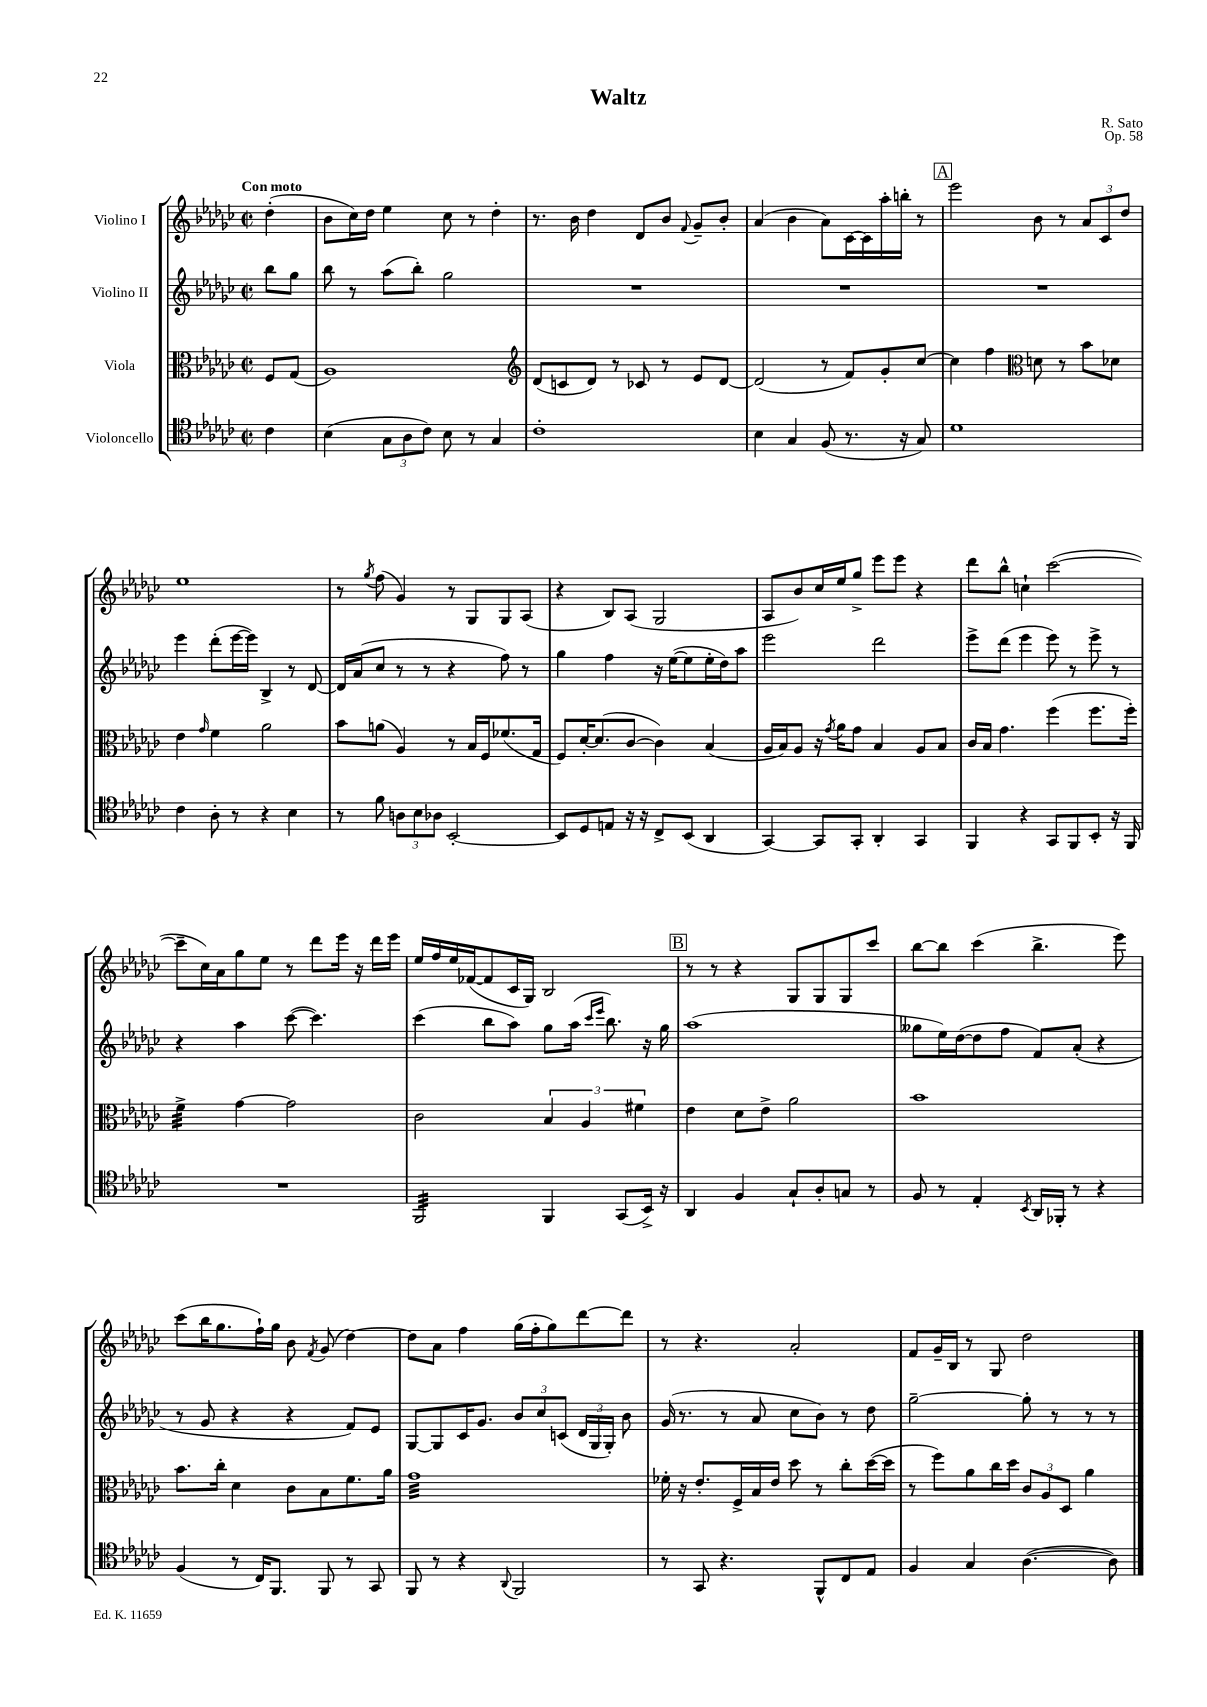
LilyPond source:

\header { title = "Waltz" composer = "R. Sato" opus = "Op. 58" }
<<
\new StaffGroup <<
\new Staff = "s0" \with { instrumentName = "Violino I" } {
    \clef treble \key ges \major \defaultTimeSignature \time 2/2 \partial 4 \tempo "Con moto"
    \autoBeamOff des''4-.( |
    bes'8[ ces''16) des''16] ees''4 ces''8 r8 des''4-. |
    r8. bes'16 des''4 des'8[ bes'8] \appoggiatura { f'8 } ges'8[-- bes'8]-. |
    aes'4( bes'4 aes'8[) ces'16~ ces'16 aes''16-. b''16]-. r8 |
    \mark \markup { \box "A" } ees'''2 bes'8 r8 \tuplet 3/2 { aes'8[ ces'8 des''8] } |
    ees''1 |
    r8 \acciaccatura { ges''8 } f''8( ges'4) r8 ges8[ ges8 aes8]( |
    r4 bes8[) aes8]( ges2 |
    aes8[ bes'8) ces''16 ees''16 ges''8]-> ees'''8[ ees'''8] r4 |
    des'''8[ bes''8]-^ c''4-! ces'''2~( |
    ces'''8[-- ces''16) aes'16 ges''8 ees''8] r8 des'''8[ ees'''16] r16 des'''16[ ees'''16] |
    ees''16[ f''16 ees''16 fes'16~( fes'8 ces'16 ges16]) bes2 |
    \mark \markup { \box "B" } r8 r8 r4 ges8[ ges8 ges8 ces'''8] |
    bes''8[~ bes''8] ces'''4( bes''4.-> ees'''8) |
    ces'''8[( bes''16 ges''8. f''16-!) ges''16] bes'8 \acciaccatura { f'8 } ges'8( des''4~) |
    des''8[ aes'8] f''4 ges''16[( f''16-. ges''8) des'''8~ des'''8] |
    r8 r4. aes'2-. |
    f'8[ ges'16-- bes16] r8 ges8 des''2 \bar "|." |
}
\new Staff = "s1" \with { instrumentName = "Violino II" } {
    \clef treble \key ges \major \defaultTimeSignature \time 2/2 \partial 4
    \autoBeamOff bes''8[ ges''8] |
    bes''8 r8 aes''8[( bes''8]-.) ges''2 |
    R1 |
    R1 |
    \mark \markup { \box "A" } R1 |
    ees'''4 des'''8[-.( ees'''16~ ees'''16]) bes4-> r8 des'8~ |
    des'16[ aes'16( ces''8] r8 r8 r4 f''8) r8 |
    ges''4 f''4 r16 ees''16[~( ees''8 ees''16-. des''16) aes''8] |
    ees'''2 des'''2 |
    ees'''8[-> des'''8]( ees'''4 ees'''8) r8 ees'''8-> r8 |
    r4 aes''4 ces'''8~( ces'''4.) |
    ces'''4( bes''8[ aes''8]) ges''8[ aes''16]( \grace { ces'''16[ ees'''16] } bes''8.) r16 ges''16 |
    \mark \markup { \box "B" } aes''1( |
    geses''8[ ees''16) des''16~( des''8 f''8] f'8[) aes'8]-.( r4 |
    r8 ges'8 r4 r4 f'8[) ees'8] |
    ges8[~ ges8 ces'16 ges'8.] \tuplet 3/2 { bes'8[ ces''8 c'8]( } \tuplet 3/2 { des'16[ ges16 ges16]-.) } bes'8 |
    ges'16( r8. r8 aes'8 ces''8[ bes'8]) r8 des''8 |
    ges''2~-- ges''8-. r8 r8 r8 \bar "|." |
}
\new Staff = "s2" \with { instrumentName = "Viola" } {
    \clef alto \key ges \major \defaultTimeSignature \time 2/2 \partial 4
    \autoBeamOff f8[ ges8]( |
    aes1) |
    \clef treble des'8[( c'8 des'8]) r8 ces'8 r8 ees'8[ des'8]~ |
    des'2( r8 f'8[) ges'8-. ces''8]~ |
    \mark \markup { \box "A" } ces''4 f''4 \clef alto d'8 r8 bes'8[ des'8] |
    ees'4 \grace { ges'16 } f'4 aes'2 |
    bes'8[ a'8]( aes4) r8 bes16[ f16 fes'8.( ges16] |
    f8[) des'16~-. des'8.( ces'8]~ ces'4) bes4( |
    aes16[ bes16) aes8] r16 \acciaccatura { ges'8 } aes'16[ ges'8] bes4 aes8[ bes8] |
    ces'16[ bes16] ges'4. f''4( f''8.[ f''16]-.) |
    f'4:32-> ges'4~ ges'2 |
    ces'2 \tuplet 3/2 { bes4 aes4 fis'4 } |
    \mark \markup { \box "B" } ees'4 des'8[ ees'8]-> aes'2 |
    bes'1 |
    bes'8.[ ces''16]-. des'4 ces'8[ bes8 f'8. aes'16] |
    ges'1:32 |
    fes'16-. r16 ees'8.[-. f16-> bes16 ees'16] des''8 r8 ces''8[-. des''16~( des''16] |
    r8 f''8[) aes'8 ces''16 des''16] \tuplet 3/2 { ces'8[ aes8 des8] } aes'4 \bar "|." |
}
\new Staff = "s3" \with { instrumentName = "Violoncello" } {
    \clef tenor \key ges \major \defaultTimeSignature \time 2/2 \partial 4
    \autoBeamOff ces'4 |
    bes4( \tuplet 3/2 { ges8[ aes8 ces'8]) } bes8 r8 ges4 |
    ces'1-. |
    bes4 ges4 f8( r8. r16 ges8) |
    \mark \markup { \box "A" } des'1 |
    ces'4 aes8-. r8 r4 bes4 |
    r8 f'8 \tuplet 3/2 { a8[ bes8 aes8] } bes,2~-. |
    bes,8[ des8 e8] r16 r16 ces8[-> bes,8]( aes,4 |
    ges,4~) ges,8[ ges,8]-. aes,4-. ges,4 |
    f,4 r4 ges,8[ f,8 bes,8]-. r16 f,16 |
    R1 |
    f,2:32 f,4 ges,8[( bes,16]->) r16 |
    \mark \markup { \box "B" } aes,4 f4 ges8[-! aes8-. g8] r8 |
    f8 r8 ees4-. \acciaccatura { bes,8 } aes,16[ fes,16]-. r8 r4 |
    f4( r8 ces16[) f,8.] f,8 r8 ges,8 |
    f,8 r8 r4 \appoggiatura { aes,8 } f,2 |
    r8 ges,8 r4. f,8[-^ ces8 ees8] |
    f4 ges4 aes4.~( aes8) \bar "|." |
}
>>
>>
\layout { \context { \Score \remove "Bar_number_engraver" } }
